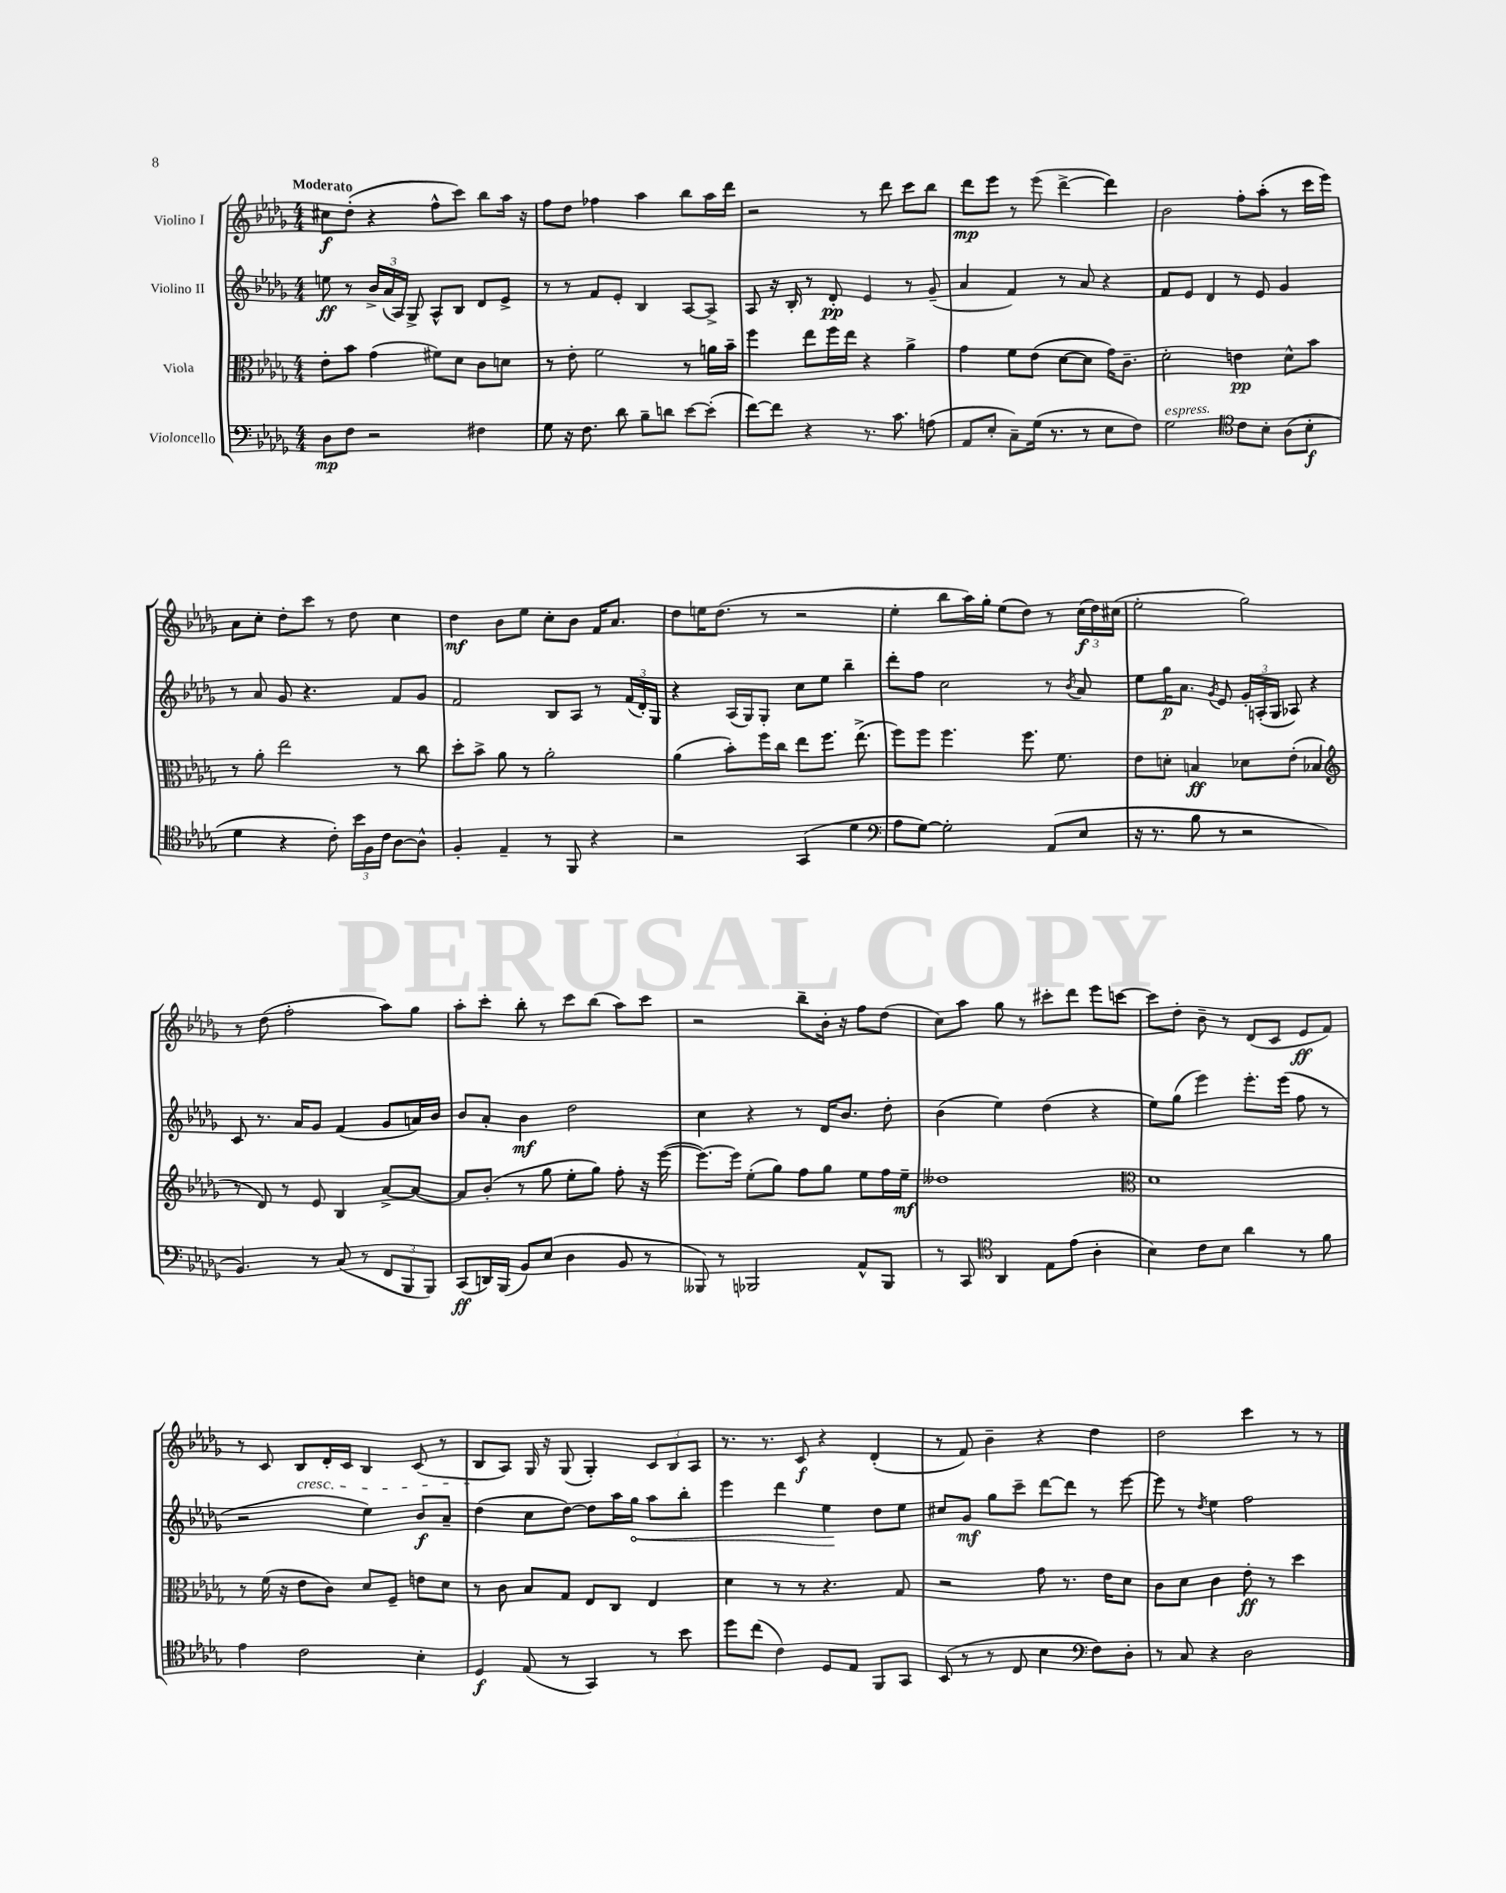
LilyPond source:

<<
\new StaffGroup <<
\new Staff = "s0" \with { instrumentName = "Violino I" } {
    \clef treble \key des \major \numericTimeSignature \time 4/4 \tempo "Moderato"
    \autoBeamOff cis''8[\f des''8]-.( r4 f''8[-^ c'''8]) bes''8[ aes''16] r16 |
    f''8[ des''8] fes''4 aes''4 bes''8[ aes''16 des'''16] |
    r2 r8 des'''8 c'''8[ bes''8] |
    des'''8[\mp ees'''8] r8 ees'''8( des'''4~-> des'''4) |
    bes'2 f''8[-. aes''8]-.( r8 c'''16[ ees'''16]) |
    aes'8[ c''8]-. des''8[-. c'''8] r8 des''8 c''4 |
    des''4\mf bes'8[ ees''8] c''8[-. bes'8] f'16[ aes'8.] |
    des''8[ e''16 des''8.]( r8 r2 |
    ees''4-. bes''8[ aes''16) ges''16]-. ees''8[( des''8]) r8 \tuplet 3/2 { c''16[\f( des''16) cis''16]( } |
    ees''2-. ges''2) |
    r8 des''8( f''2-. aes''8[) ges''8] |
    aes''8[-. c'''8]-. bes''8-. r8 c'''8[ bes''8]( aes''8[) c'''8] |
    r2 bes''8[-- bes'16]-. r16 f''8[ des''8]( |
    c''8[) aes''8] ges''8 r8 cis'''8[-. des'''8] ees'''8[ c'''8]~ |
    c'''8[ des''8]-. bes'8-- r8 des'8[( c'8] ees'8[\ff f'8]) |
    r8 c'8 bes8[\cresc des'16-. c'16] bes4 c'8( r8 |
    bes8[\! aes8]) ges16 r16 ges8( ges4-.) \tuplet 3/2 { c'8[ bes8 aes8] } |
    r8. r8. c'8\f r4 des'4-.( |
    r8 f'8) bes'4-- r4 des''4 |
    des''2 c'''4 r8 r8 \bar "|." |
}
\new Staff = "s1" \with { instrumentName = "Violino II" } {
    \clef treble \key des \major \numericTimeSignature \time 4/4
    \autoBeamOff e''8\ff r8 \tuplet 3/2 { bes'16[-> aes'16( aes16]) } ges8-> aes8[-^ bes8] des'8[ ees'8]-> |
    r8 r8 f'8[ ees'8]-. bes4 aes8[~ aes8]-> |
    aes8 r16 bes16-. r8 des'8-.\pp ees'4 r8 ges'8--( |
    aes'4 f'4) r8 aes'8 r4 |
    f'8[ ees'8] des'4 r8 ees'8 ges'4 |
    r8 aes'8 ges'8 r4. f'8[ ges'8] |
    f'2 bes8[ aes8] r8 \tuplet 3/2 { f'16[( des'16-.) ges16] } |
    r4 aes16[( ges16) ges8]-. c''8[ ees''8] bes''4-- |
    des'''8[-. f''8] c''2 r8 \acciaccatura { bes'8 } aes'8 |
    ees''8[ ges''16\p aes'8.] \acciaccatura { ges'8 } ees'8 \tuplet 3/2 { ges'16[-. a16-.( ges16] } aes8) r4 |
    c'8 r8. aes'16[ ges'8] f'4( ges'8[ a'16) bes'16] |
    bes'8[ aes'8]-. bes'4\mf des''2 |
    c''4 r4 r8 des'16[ bes'8.] des''8-. |
    bes'4( ees''4) des''4( r4 |
    ees''8[) ges''8]( ees'''4) ees'''8.[-. ees'''16]( f''8 r8 |
    r2 ees''4) bes'8[\f aes'8]-- |
    des''4( c''8[ des''8]~) des''8[ aes''16 \once \override Hairpin.circled-tip = ##t ges''16]\< aes''8[ bes''8]-. |
    ees'''4 des'''4 ees''4\! des''8[ ees''8] |
    cis''8[ ges'8]\mf ges''8[ c'''8]-- des'''8[~ des'''8] r8 ees'''8~ |
    ees'''8 r8 \acciaccatura { des''8 } ees''4 f''2 \bar "|." |
}
\new Staff = "s2" \with { instrumentName = "Viola" } {
    \clef alto \key des \major \numericTimeSignature \time 4/4
    \autoBeamOff ees'8[-. bes'8] ges'4( fis'8[) des'8] c'8[ d'8] |
    r8 ees'8-. f'2 r8 a'16[ bes'16]-- |
    f''4 ees''8[ f''16 ees''16] r4 aes'4-> |
    ges'4 f'8[ ees'8]( des'8[~ des'8] ges'16[) c'8.]-- |
    des'2-. e'4\pp des'8[-^ bes'8] |
    r8 aes'8-. ees''2 r8 c''8 |
    des''8[-. bes'8]-> aes'8 r8 aes'2-. |
    aes'4( bes'8[-.) f''16 c''16] ees''8[ f''8.] ees''8.->( |
    f''8[) f''8] f''4. f''8. f'8. |
    ees'8[ d'8]-. b4\ff des'8[ ees'8]-.( bes4 |
    \clef treble r8 des'8) r8 ees'8 bes4 aes'8[~-> aes'8]~ |
    aes'8[ bes'8]-.( r8 ges''8 ees''8[-. ges''8]) f''8-. r16 ees'''16~( |
    ees'''8.[~) ees'''16] ees''8[-.( ges''8]) f''8[ ges''8] ees''8[ f''16 ees''16]--\mf |
    deses''1 |
    \clef alto des'1 |
    r8 f'16( r16 ees'8[ c'8]) des'8[ f8]-- e'8[ des'8] |
    r8 c'8 bes8[ ges8] ees8[ c8] ees4 |
    des'4 r8 r8 r4. ges8 |
    r2 ges'8 r8. ees'16[ des'8] |
    c'8[ des'8] c'4 ees'8-.\ff r8 des''4 \bar "|." |
}
\new Staff = "s3" \with { instrumentName = "Violoncello" } {
    \clef bass \key des \major \numericTimeSignature \time 4/4
    \autoBeamOff des8[\mp f8] r2 fis4 |
    ges8 r16 f8. des'8 bes8[-- d'8] ees'8[~ ees'8]-.( |
    f'8[~) f'8] r4 r8. c'8. a8( |
    aes,8[ ees8]-. c8[--) ges16]( r8. r8 ees8[ f8]) |
    ges2^\markup { \italic "espress." } \clef tenor c'8[ bes8]-. aes8[( bes8]-.\f |
    des'4 r4 c'8-.) \tuplet 3/2 { bes'16[ f16 c'16] } aes8[~ aes8]-^ |
    f4-. ees4-- r8 f,8 r4 |
    r2 ges,4( des'4 |
    \clef bass aes8[ ges8]~) ges2-. aes,8[( ees8] |
    r16 r8. bes8 r8 r2 |
    bes,4.) r8 c8( r8 \tuplet 3/2 { f,8[ bes,,8 bes,,8]) } |
    c,8[\ff( d,16) bes,,16]( bes,8[) ees8]( des4 bes,8 r8 |
    beses,,8) r8 bes,,2 aes,8[-^ bes,,8] |
    r8 c,8 \clef tenor aes,4 ees8[ ees'8]( aes4-. |
    bes4) c'8[ bes8] aes'4 r8 f'8 |
    ees'4 c'2 bes4-. |
    des4\f ees8( r8 ges,4) r8 bes'8 |
    des''8[ c''8]( c'4) des8[ ees8] f,8[ ges,8] |
    bes,8( r8 r8 c8 bes4 \clef bass f8[) des8]-. |
    r8 c8 r4 des2 \bar "|." |
}
>>
>>
\layout { \context { \Score \remove "Bar_number_engraver" } }
